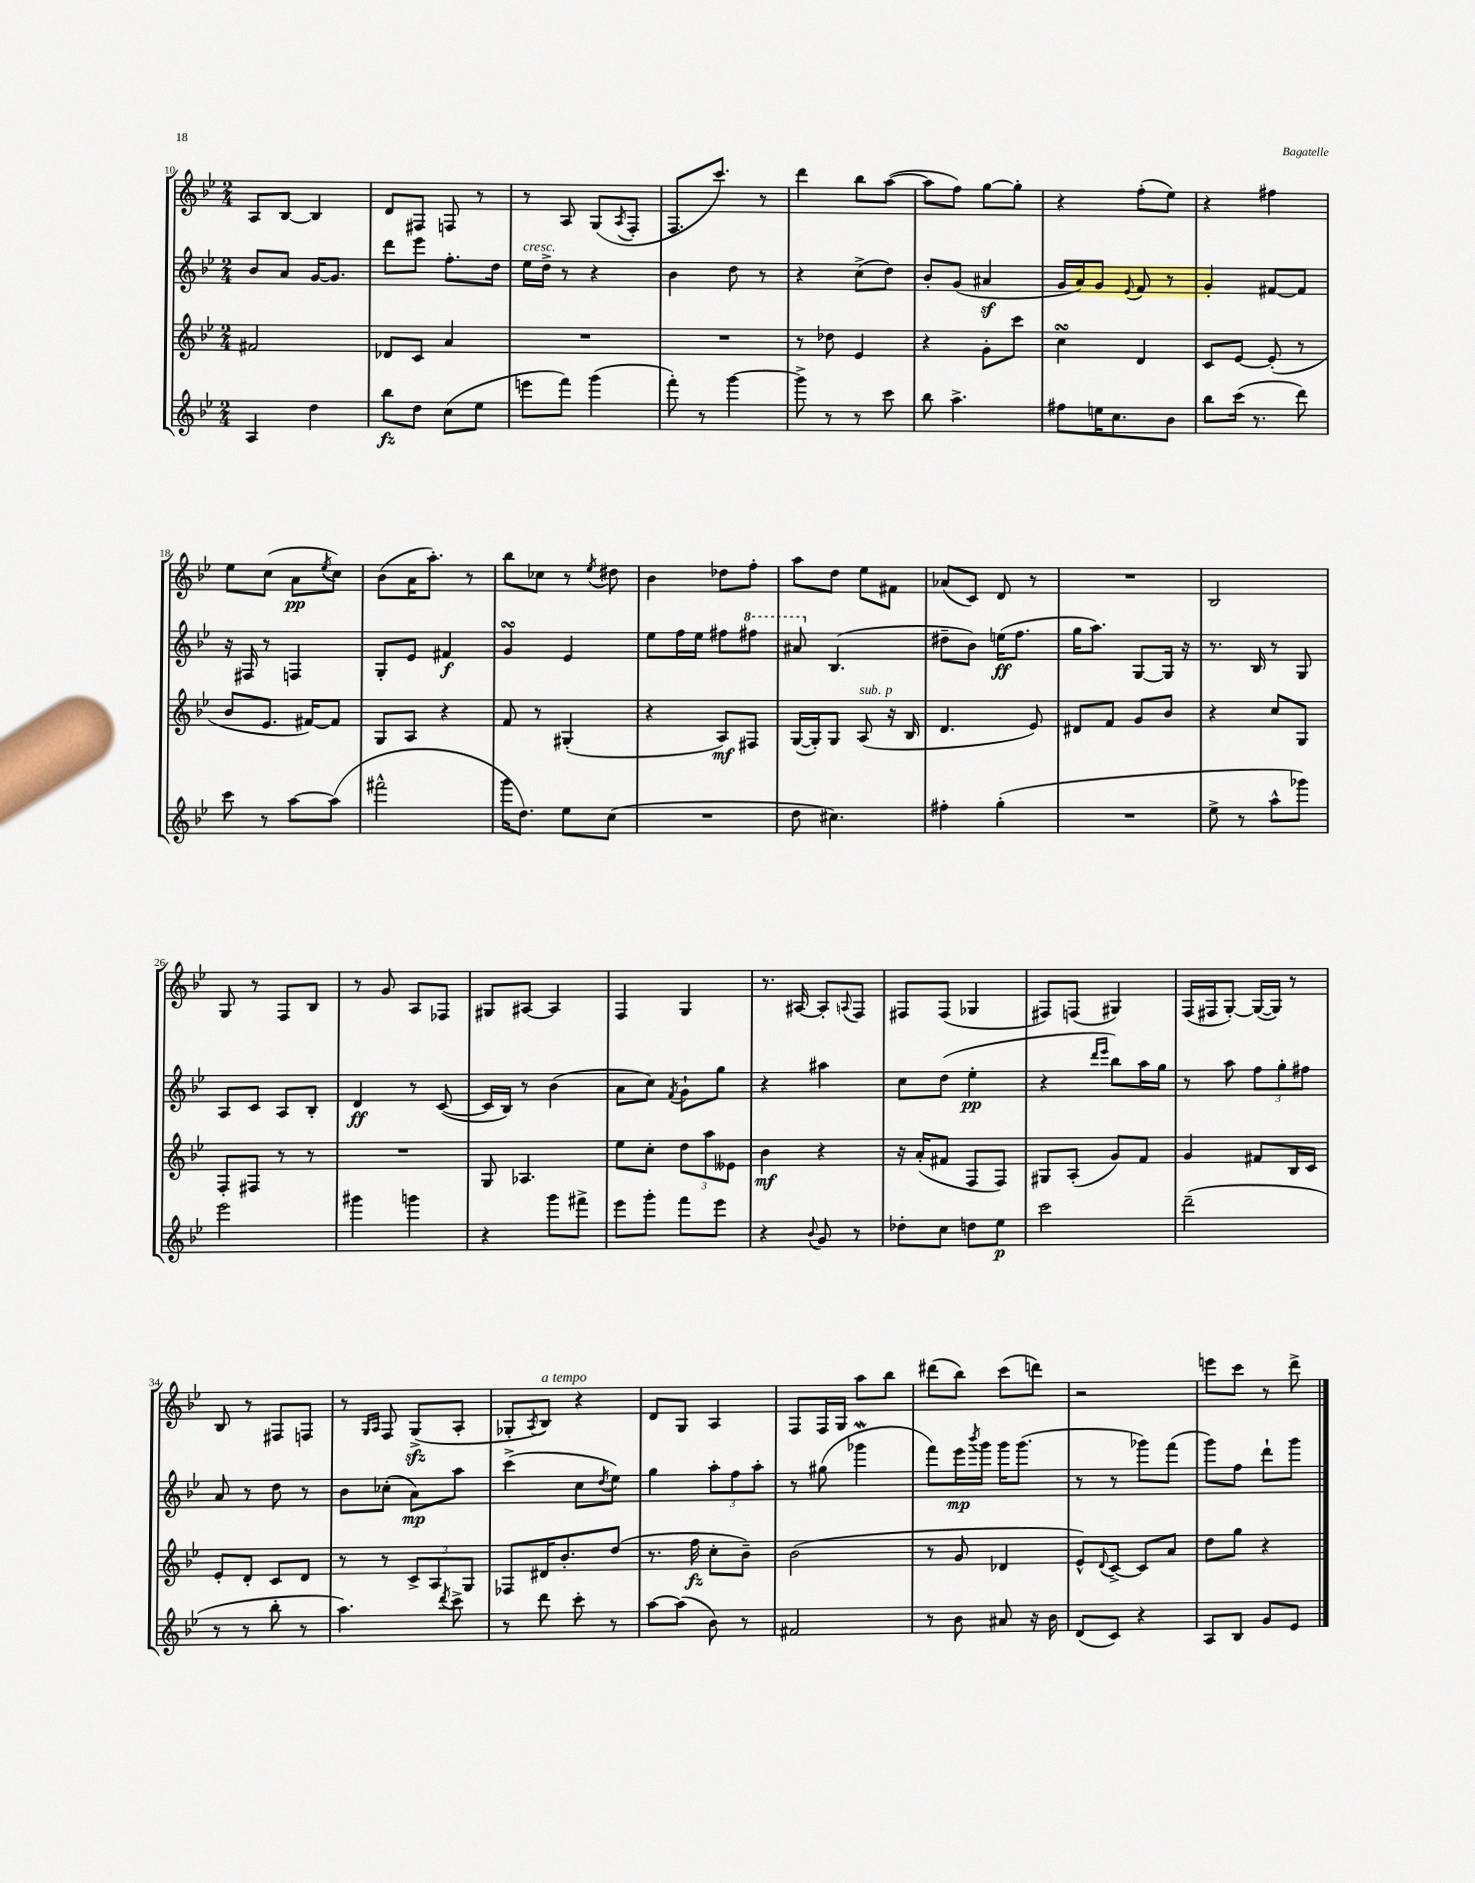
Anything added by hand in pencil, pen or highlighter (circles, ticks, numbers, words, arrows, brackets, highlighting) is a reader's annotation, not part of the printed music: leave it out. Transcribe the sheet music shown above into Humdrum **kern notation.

**kern	**kern	**kern	**kern
*staff4	*staff3	*staff2	*staff1
*clefG2	*clefG2	*clefG2	*clefG2
*k[b-e-]	*k[b-e-]	*k[b-e-]	*k[b-e-]
*M2/4	*M2/4	*M2/4	*M2/4
4A	2f#	8b-	8A
.	.	8a	[8B-
4dd	.	[16g	4B-]
.	.	8.g]	.
=	=	=	=
8bb-	8d-	8ddd	8d
8dd	8c	8eee-	8F#
(8cc	4a	8.ff'	8F
8ee-	.	.	8r
.	.	16dd	.
=	=	=	=
8eee	2r	16ee-	8r
.	.	16dd^	.
8fff)	.	8r	8A
(4ggg	.	4r	(8G
.	.	.	8qA
.	.	.	8F'
=	=	=	=
8fff')	2r	4b-	8.F
8r	.	.	.
.	.	.	8.ccc)
[4ggg	.	8dd	.
.	.	8r	8r
=	=	=	=
8ggg^]	8r	4r	4ddd
8r	8dd-	.	.
8r	4e-	(8cc^	8bb-
8ccc	.	8dd)	([8aa
=	=	=	=
8bb-	4r	8b-'	8aa]
4.aa^	.	(8g	8ff)
.	8g'	4a#	[8gg
.	8ccc	.	8gg']
=	=	=	=
8ff#	4cc	16g	4r
.	.	16a)	.
16ee	.	8g	.
8.cc	.	.	.
.	.	8qqe-	.
.	4d	8f	(8ff'
8b-	.	8r	8ee-)
=	=	=	=
8bb-	8c	4g'	4r
(16ccc	[8e-	.	.
8.r	.	.	.
.	(8e-']	[8f#	4ff#
8ddd)	8r	8f#]	.
=	=	=	=
8ccc	8b-	16r	8ee-
.	.	16F#	.
8r	8.e-	8r	(8cc
[8aa	.	4F	8a
.	[16f#)	.	.
.	.	.	8qee-
(8aa]	8f#]	.	8cc)
=	=	=	=
2fff#^^	8G	8G'	(8b-
.	8A	8e-	16a
.	.	.	8.aa')
.	4r	4f#	.
.	.	.	8r
=	=	=	=
16ggg	8f	4g	8bb-
8.dd)	.	.	.
.	8r	.	8cc-
8ee-	(4G#'	4e-	8r
.	.	.	8qee-
(8cc	.	.	8dd#
=	=	=	=
2r	4r	8ee-	4b-
.	.	16ff	.
.	.	16ee-	.
.	8A)	8ff#	8dd-
.	8F#	8fff#	8ff'
=	=	=	=
8dd	([16G	8aa#	8aa
.	16G'])	.	.
4.cc#)	8G	(4.B-	8dd
.	(8A	.	8ee-
.	16r	.	8f#
.	16B-	.	.
=	=	=	=
4ff#'	4.d	8dd#~	(8a-
.	.	8b-)	8c)
(4gg'	.	(16ee	8d
.	.	8.ff	.
.	8e-)	.	8r
=	=	=	=
2r	8d#	16gg	2r
.	.	8.aa)	.
.	8f	.	.
.	8g	[8G	.
.	8b-	16G]	.
.	.	16r	.
=	=	=	=
8ee-^	4r	8.r	2B-
8r	.	.	.
.	.	16B-	.
8aa^^	8cc	8r	.
8ggg-)	8G	8G	.
=	=	=	=
2eee-	8F'	8A	8G
.	8F#	8c	8r
.	8r	8A	8F
.	8r	8B-'	8B-
=	=	=	=
4ggg#	2r	4d	8r
.	.	.	8g
4ggg	.	8r	8A
.	.	([8c	8F-
=	=	=	=
4r	8G	16c]	8G#
.	.	16B-)	.
.	4.A-	8r	[8A#
8ggg	.	(4b-	4A#]
8fff#^	.	.	.
=	=	=	=
8eee-	8ee-	8a	4F
8ggg'	8cc'	8cc)	.
.	.	8qf	.
8fff	12dd	8g`	4G
.	12aa	.	.
8eee-	.	8gg	.
.	12e--	.	.
=	=	=	=
4r	4b-	4r	8.r
.	.	.	[16A#
8qqb-	.	.	.
8g	4r	4aa#	8A#']
.	.	.	8qqA
8r	.	.	8F
=	=	=	=
8dd-'	16r	8cc	8F#
.	(16a'	.	.
8cc	8f#	(8dd	(8F#
8dd	8F	4ee-'	4G-
8ee-	8F)	.	.
=	=	=	=
2ccc	8G#	4r	8F#)
.	(8A'	.	(8F
.	.	16qqddd	.
.	.	16qqeee-	.
.	8g)	8bb-)	4G#)
.	8f	16aa	.
.	.	16gg	.
=	=	=	=
(2ddd~	4g	8r	(16F
.	.	.	16F#
.	.	8aa	[8G')
.	8f#	12ff	(16G_
.	.	.	16G])
.	.	12gg'	.
.	16B-	.	8r
.	.	12ff#	.
.	16c	.	.
=	=	=	=
8r	8e-'	8a	8B-
8r	8d'	8r	8r
8bb-'	8c	8dd	8F#
8r	8d	8r	8F
=	=	=	=
4.aa)	8r	8b-	8r
.	.	.	16qqG
.	.	.	16qqA
.	8r	(8cc-'	8F
.	12c^	8a)	(8G^
.	12A	.	.
8qddd	.	.	.
8ccc^	.	8aa	8A'
.	12G	.	.
=	=	=	=
8r	8F-	(4ccc^	8G-'
.	.	.	8qA
8ddd	16d#	.	8B-)
.	8.b-'	.	.
8ccc'	.	8cc	4r
.	.	8qdd	.
8r	(8dd	8ee-)	.
=	=	=	=
[8aa	8.r	4gg	8d
(8aa]	.	.	8G
.	16ff	.	.
8b-)	8cc'	12aa'	4A
.	.	12ff	.
8r	8b-~)	.	.
.	.	12aa'	.
=	=	=	=
2f#	(2b-	8r	8F
.	.	(8gg#	16F
.	.	.	16G
.	.	4ggg-	8aa
.	.	.	8bb-
=	=	=	=
8r	8r	8fff)	(8ddd#
8b-	8g	16eee-	8bb-)
.	.	8qbbb-	.
.	.	16ggg	.
8a#	4d-	16ggg	(8ccc
.	.	(8.ggg	.
16r	.	.	8ddd)
16b-	.	.	.
=	=	=	=
(8d	8e-^^)	8r	2r
.	8qqd	.	.
8c)	[8c^	8r	.
4r	8c]	8ggg-)	.
.	8a	(8fff	.
=	=	=	=
8A	8dd	8ggg)	8eee
8B-	8gg	8ff	8ccc
8g	4r	8ddd`	8r
8e-	.	8ggg	8ddd^
==	==	==	==
*-	*-	*-	*-
